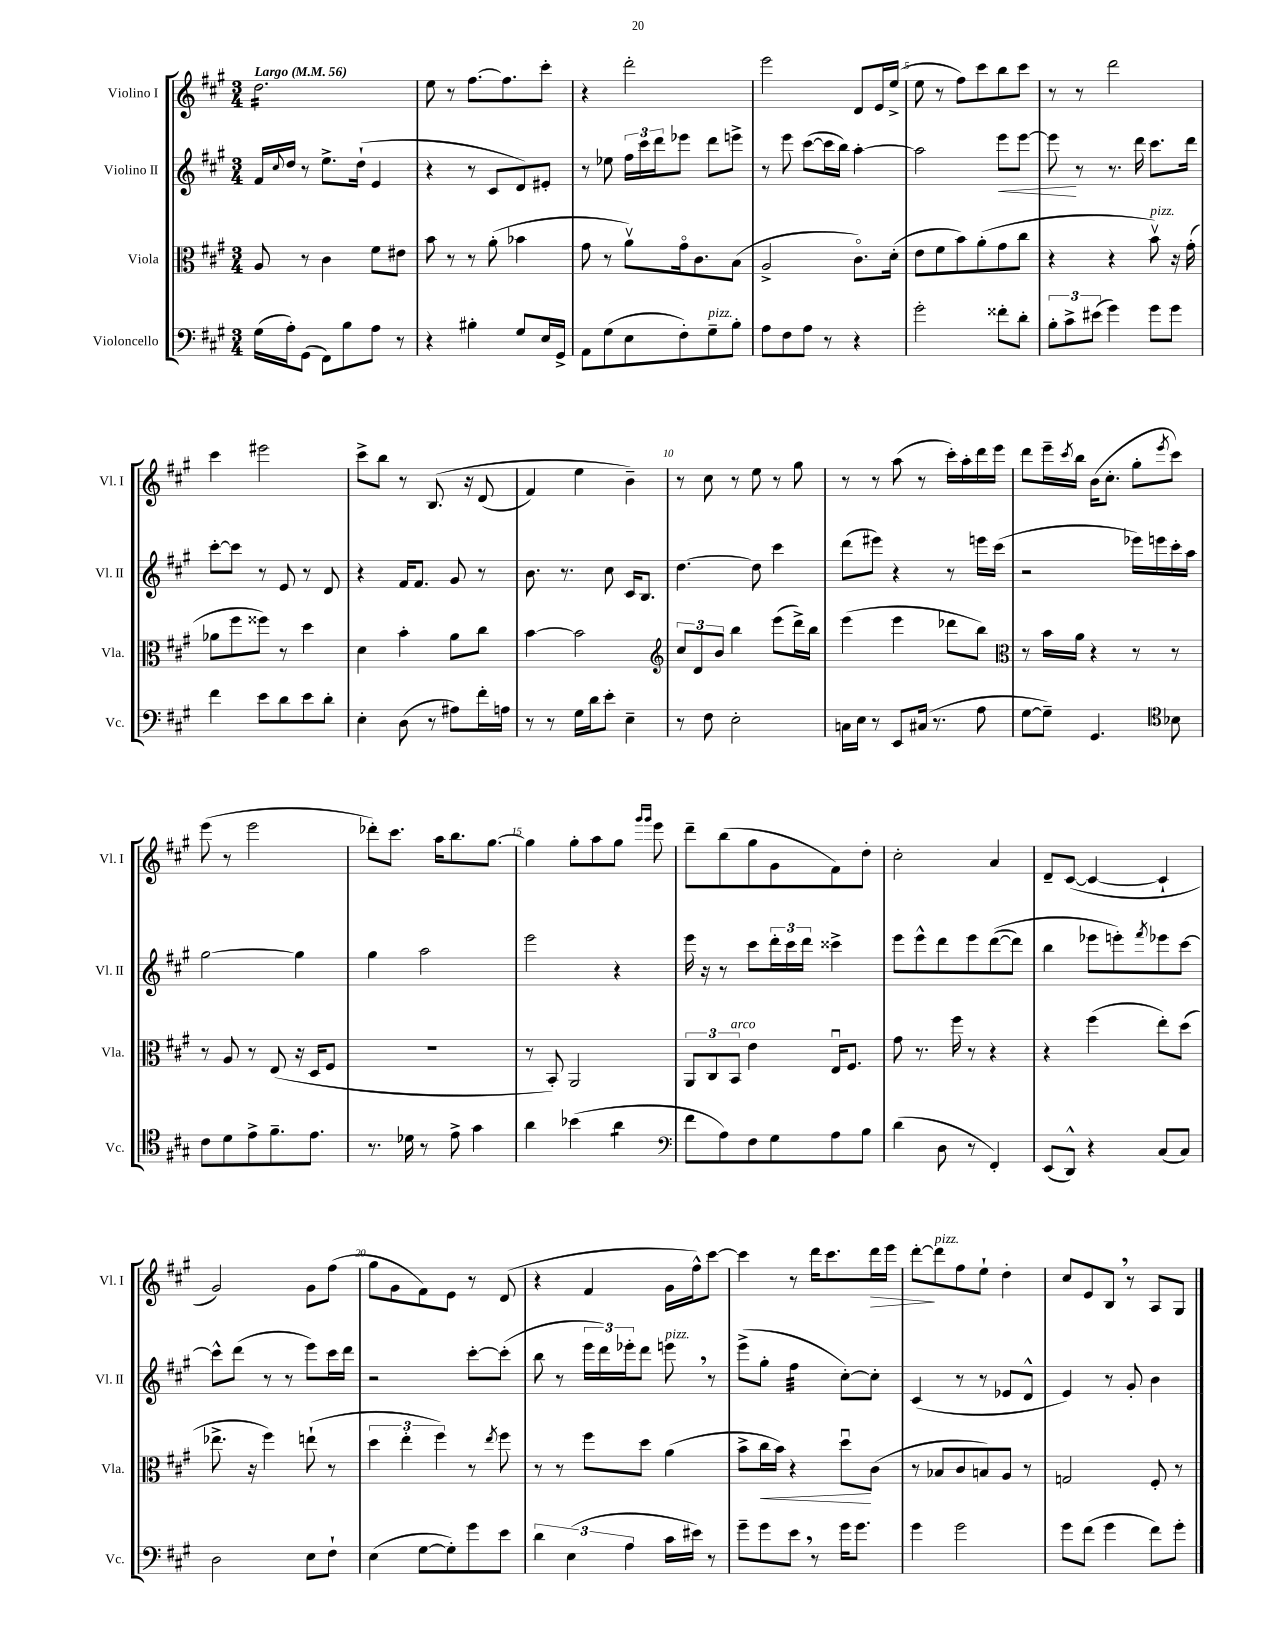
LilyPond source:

<<
\new StaffGroup <<
\new Staff = "s0" \with { instrumentName = "Violino I" shortInstrumentName = "Vl. I" } {
    \clef treble \key a \major \numericTimeSignature \time 3/4 \tempo "Largo" 4 = 56
    d''2.:16 |
    e''8 r8 fis''8.~ fis''8. cis'''8-. |
    r4 d'''2-. |
    e'''2 d'8 e'16 e''16->( |
    e''8 r8 fis''8) cis'''8 b''8 cis'''8 |
    r8 r8 d'''2 |
    cis'''4 eis'''2 |
    cis'''8-> b''8 r8 b8.\( r16 d'8( |
    fis'4) e''4 b'4--\) |
    r8 cis''8 r8 e''8 r8 gis''8 |
    r8 r8 a''8( r8 cis'''16-.) a''16-. d'''16 e'''16 |
    d'''8 e'''16-- \acciaccatura { cis'''8 } b''16 b'16( cis''8.-. gis''8-. \acciaccatura { e'''8 } cis'''8) |
    e'''8( r8 e'''2 |
    des'''8-.) cis'''8. a''16 b''8. gis''8.~ |
    gis''4 gis''8-. a''8 gis''8 \grace { gis'''16 gis'''16 } e'''8 |
    d'''8-- b''8( gis''8 gis'8 fis'8) d''8-. |
    cis''2-. a'4 |
    d'8-- cis'8~( cis'4~ cis'4-! |
    gis'2) gis'8 fis''8( |
    gis''8 gis'8 fis'8) e'8 r8 d'8( |
    r4 fis'4 gis'16 fis''16-^) cis'''8~ |
    cis'''4 r8 d'''16 cis'''8. d'''16\> e'''16 |
    d'''8~-.\! d'''8^\markup { \italic "pizz." } fis''8 e''8-! d''4-. |
    cis''8 e'8 b8 \breathe r8 a8 gis8 \bar "|." |
}
\new Staff = "s1" \with { instrumentName = "Violino II" shortInstrumentName = "Vl. II" } {
    \clef treble \key a \major \numericTimeSignature \time 3/4
    fis'16 \appoggiatura { cis''8 } d''16 r8 e''8.-> d''16-!( e'4 |
    r4 r8 cis'8 d'8) eis'8-. |
    r8 ees''8 \tuplet 3/2 { fis''16 cis'''16 d'''16 } ees'''8 d'''8 e'''8-> |
    r8 e'''8 cis'''8~( cis'''16 b''16) a''4~-. |
    a''2 e'''8\< e'''8~ |
    e'''8\! r8 r8. d'''16 cis'''8. d'''16 |
    cis'''8~-. cis'''8 r8 e'8 r8 d'8 |
    r4 fis'16 fis'8. gis'8 r8 |
    b'8. r8. cis''8 cis'16 b8. |
    d''4.~ d''8 cis'''4 |
    d'''8( eis'''8) r4 r8 e'''16 cis'''16( |
    r2 ees'''16) e'''16 cis'''16-. a''16 |
    gis''2~ gis''4 |
    gis''4 a''2 |
    e'''2 r4 |
    e'''16 r16 r8 cis'''8 \tuplet 3/2 { d'''16-. cis'''16 d'''16 } cisis'''4-> |
    e'''8 e'''8-^ d'''8 e'''8 d'''8~(\( d'''8) |
    b''4 ees'''8 e'''8-.\) \acciaccatura { fis'''8 } ees'''8 cis'''8~ |
    cis'''8-^ d'''8( r8 r8 e'''8) cis'''16 d'''16 |
    r2 cis'''8~-. cis'''8-.( |
    b''8 r8 \tuplet 3/2 { e'''16 d'''16) ees'''16-. } d'''8 e'''8^\markup { \italic "pizz." } \breathe r8 |
    e'''8->( gis''8-. fis''4:32 cis''8~-.) cis''8-. |
    cis'4( r8 r8 ees'8 d'8-^ |
    e'4) r8 gis'8-. b'4 \bar "|." |
}
\new Staff = "s2" \with { instrumentName = "Viola" shortInstrumentName = "Vla." } {
    \clef alto \key a \major \numericTimeSignature \time 3/4
    a8 r8 cis'4 fis'8 eis'8 |
    b'8 r8 r8 a'8-.( bes'4 |
    gis'8 r8 a'8\upbow) gis'16\flageolet cis'8. b8( |
    a2-> cis'8.\flageolet) d'16-.( |
    e'8 fis'8 b'8) a'8-.( gis'8 cis''8 |
    r4 r4 b'8\upbow^\markup { \italic "pizz." }) r16 gis'16-.( |
    aes'8 fis''8 fisis''8) r8 d''4 |
    d'4 b'4-. a'8 cis''8 |
    b'4~ b'2 |
    \clef treble \tuplet 3/2 { cis''8 d'8 b'8 } b''4 e'''8( d'''16->) b''16 |
    e'''4( e'''4 des'''8 b''8) |
    \clef alto r8 b'16 a'16 r4 r8 r8 |
    r8 a8 r8 e8( r16 d16 fis8 |
    R2. |
    r8 b,8-.) a,2 |
    \tuplet 3/2 { a,8 cis8 b,8^\markup { \italic "arco" } } e'4 e16\downbow fis8. |
    gis'8 r8. fis''16 r8 r4 |
    r4 fis''4( e''8-.) d''8( |
    ees''8.-> r16 fis''4) e''8-!( r8 |
    \tuplet 3/2 { d''4 e''4-. fis''4) } r8 \acciaccatura { e''8 } fis''8 |
    r8 r8 fis''8 d''8 a'4( |
    b'8-> cis''16\< b'16) r4 d''8\downbow\! cis'8( |
    r8 bes8 cis'8 b8) a8 r8 |
    g2 fis8-. r8 \bar "|." |
}
\new Staff = "s3" \with { instrumentName = "Violoncello" shortInstrumentName = "Vc." } {
    \clef bass \key a \major \numericTimeSignature \time 3/4
    gis16( a16-.) gis,8( fis,8) b8 a8 r8 |
    r4 bis4-. gis8 e16 gis,16-> |
    a,8 gis8( e8 fis8-.) gis8--^\markup { \italic "pizz." } b8-. |
    a8 fis8 a8 r8 r4 |
    gis'2-. fisis'8-. d'8-. |
    \tuplet 3/2 { b8-. cis'8-> eis'8( } gis'4) gis'8 gis'8 |
    fis'4 e'8 d'8 e'8 d'8-. |
    e4-. d8( r8 ais8) fis'16-. a16 |
    r8 r8 gis16 d'16 e'8-. e4-- |
    r8 fis8 e2-. |
    c16 e16 r8 e,8 cis16( r8. a8 |
    gis8~ gis8--) gis,4. \clef tenor bes8 |
    cis'8 d'8 e'8-> fis'8.-- e'8. |
    r8. des'16 r8 e'8-> gis'4 |
    a'4 bes'4( a'4:8 |
    \clef bass fis'8 a8) fis8 gis8 a8 b8 |
    d'4( d8 r8 fis,4-.) |
    e,8( d,8-^) r4 cis8( cis8) |
    d2 e8 fis8-! |
    e4( gis8~ gis8-.) gis'8 e'8 |
    \tuplet 3/2 { d'4 e4( a4 } cis'16 eis'16) r8 |
    gis'8-- gis'8 e'8 \breathe r8 gis'16 gis'8. |
    gis'4 gis'2 |
    gis'8 fis'8( gis'4 fis'8) gis'8-. \bar "|." |
}
>>
>>
\layout { \context { \Score \override BarNumber.break-visibility = ##(#f #t #t) barNumberVisibility = #(every-nth-bar-number-visible 5) } }
